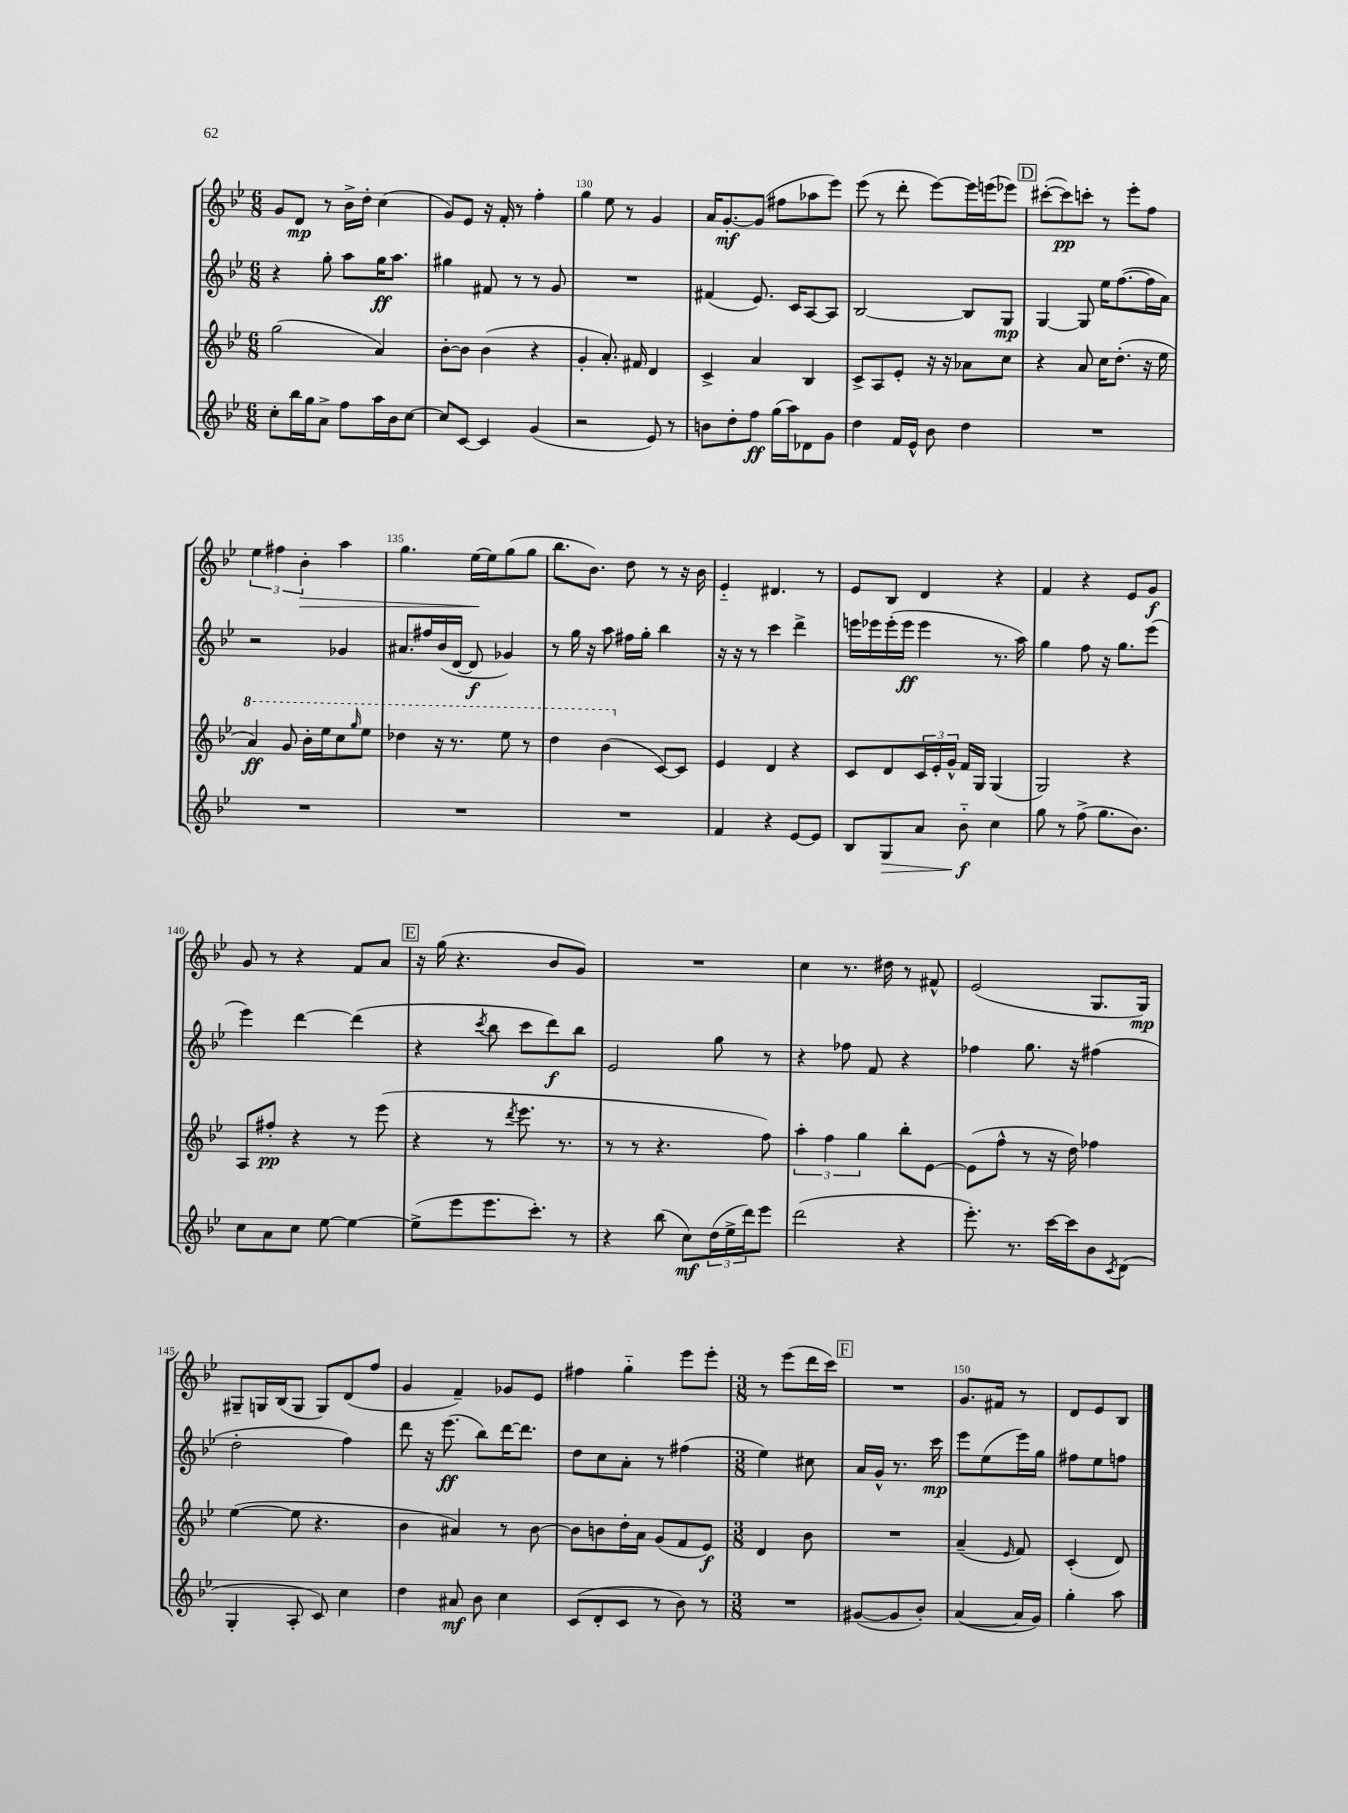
<<
\new StaffGroup <<
\new Staff = "s0" {
    \clef treble \key bes \major \numericTimeSignature \time 6/8
    g'8 d'8\mp r8 bes'16-> d''16-. c''4( |
    g'8) ees'8 r16 f'16-. r8 f''4-. |
    g''4 ees''8 r8 g'4 |
    a'16 g'8.~-.\mf g'8( fis''8 aes''8 ees'''8) |
    ees'''8( r8 d'''8-. ees'''8~) ees'''16 e'''16( ees'''8) |
    \mark \markup { \box "D" } cis'''8~-.( cis'''8\pp) c'''8-. r8 ees'''8-. f''8 |
    \tuplet 3/2 { ees''4 fis''4 bes'4-.\> } a''4 |
    g''4. ees''16~\! ees''16 g''8( g''8 |
    bes''8. bes'8.) d''8 r8 r16 bes'16 |
    ees'4-_ dis'4. r8 |
    ees'8 bes8 d'4 r4 |
    f'4 r4 ees'8 g'8\f |
    g'8 r8 r4 f'8 a'8 |
    \mark \markup { \box "E" } r16 g''16( r4. bes'8 g'8) |
    R2. |
    c''4 r8. dis''16 r8 fis'8-^ |
    ees'2( g8. g16\mp) |
    gis8-- g16 bes16( g8 g8) d'8( f''8 |
    g'4 f'4--) ges'8 ees'8 |
    fis''4 g''4-_ ees'''8 ees'''8-. |
    \numericTimeSignature \time 3/8 r8 ees'''8( d'''16 c'''16) |
    \mark \markup { \box "F" } R4. |
    g'8. fis'16 r8 |
    d'8 ees'8 bes8 \bar "|." |
}
\new Staff = "s1" {
    \clef treble \key bes \major \numericTimeSignature \time 6/8
    r4 g''8-. a''8 g''16\ff a''8. |
    gis''4 fis'8 r8 r8 g'8 |
    R2. |
    fis'4( ees'8.) c'16 a8~ a8 |
    bes2~ bes8 g8\mp |
    \mark \markup { \box "D" } g4~ g8 ees''16 f''8.~( f''16 a'16) |
    r2 ges'4 |
    ais'8. fis''16 bes'16( d'16~ d'8\f ges'4) |
    r8 g''16 r16 a''8 fis''16 g''16-. bes''4 |
    r16 r16 r8 c'''4 d'''4-> |
    e'''16 ees'''16 ees'''16-.( ees'''16\ff ees'''4 r8. a''16) |
    g''4 f''8 r16 g''8. ees'''8( |
    ees'''4) d'''4~ d'''4( |
    \mark \markup { \box "E" } r4 \acciaccatura { c'''8 } bes''8 c'''8 d'''8\f) bes''8 |
    ees'2 g''8 r8 |
    r4 fes''8 f'8 r4 |
    fes''4 g''8. r16 fis''4( |
    d''2-. f''4) |
    d'''8 r16 ees'''8.\ff( bes''8) d'''16~ d'''8. |
    d''8 c''8 a'8-. r8 fis''4( |
    \numericTimeSignature \time 3/8 ees''4) cis''8 |
    \mark \markup { \box "F" } a'16 g'16-^ r8. c'''16\mp |
    ees'''8 ees''8( ees'''16) g''16 |
    fis''8 ees''8 f''8 \bar "|." |
}
\new Staff = "s2" {
    \clef treble \key bes \major \numericTimeSignature \time 6/8
    g''2( a'4) |
    bes'8~-. bes'8 bes'4( r4 |
    g'4-. a'8.-.) fis'16 d'4 |
    c'4-> a'4 bes4 |
    c'8-> a8 ees'8-. r16 r16 aes'8 c''8 |
    \mark \markup { \box "D" } r4 a'8 c''16 d''8.-.( r16 ees''16 |
    \ottava #1 a''4\ff) g''8 bes''16-. ees'''16 c'''8 \grace { g'''16 } ees'''8 |
    des'''4 r16 r8. ees'''8 r8 |
    d'''4 bes''4( \ottava #0 c'8~) c'8 |
    ees'4 d'4 r4 |
    c'8 d'8 \tuplet 3/2 { c'16 ees'16-. g'16-^ } f'16 g16 g4( |
    g2) r4 |
    a8 fis''8-.\pp r4 r8 ees'''8( |
    \mark \markup { \box "E" } r4 r8 \acciaccatura { d'''8 } ees'''8. r8. |
    r8 r8 r4. f''8) |
    \tuplet 3/2 { a''4-. f''4 g''4 } bes''8-. ees'8~ |
    ees'8( f''8-^ r8 r16 d''16) fes''4 |
    ees''4~( ees''8 r4. |
    bes'4 ais'4) r8 bes'8~ |
    bes'8 b'8 d''16-. a'16 g'8( f'8 ees'8\f) |
    \numericTimeSignature \time 3/8 d'4 bes'8 |
    \mark \markup { \box "F" } R4. |
    a'4--( \grace { ees'16 } f'8) |
    c'4-.( d'8) \bar "|." |
}
\new Staff = "s3" {
    \clef treble \key bes \major \numericTimeSignature \time 6/8
    c''8-. bes''16 g''16 a'8-> f''8 a''16 bes'16 c''8~ |
    c''8 c'8~ c'4 g'4( |
    r2 ees'8) r8 |
    b'8 d''8-. f''8\ff g''16( a''16) des'8 g'8 |
    d''4 f'16 ees'16-^ bes'8 d''4 |
    \mark \markup { \box "D" } R2. |
    R2. |
    R2. |
    R2. |
    f'4 r4 ees'8~ ees'8 |
    bes8 g8\> a'8 bes'8-_\f\! c''4 |
    g''8 r8 f''8->( g''8. bes'8.) |
    c''8 a'8 c''8 ees''8~ ees''4~ |
    \mark \markup { \box "E" } ees''8->( ees'''8 ees'''8. c'''8.-.) r8 |
    r4 bes''8( c''8\mf) \tuplet 3/2 { d''16( ees''16-> d'''16) } ees'''8 |
    d'''2( r4 |
    ees'''8.-.) r8. c'''16~ c'''16 bes'8 \acciaccatura { c'8 } d'8( |
    g4-. a8-. c'8) c''4 |
    d''4 ais'8\mf bes'8 c''4 |
    c'8( d'8-. c'8 r8 bes'8) r8 |
    \numericTimeSignature \time 3/8 R4. |
    \mark \markup { \box "F" } gis'8~( gis'8 bes'8-.) |
    a'4~( a'16 g'16) |
    g''4-. a''8 \bar "|." |
}
>>
>>
\layout { \context { \Score currentBarNumber = #128 \override BarNumber.break-visibility = ##(#f #t #t) barNumberVisibility = #(every-nth-bar-number-visible 5) } }
